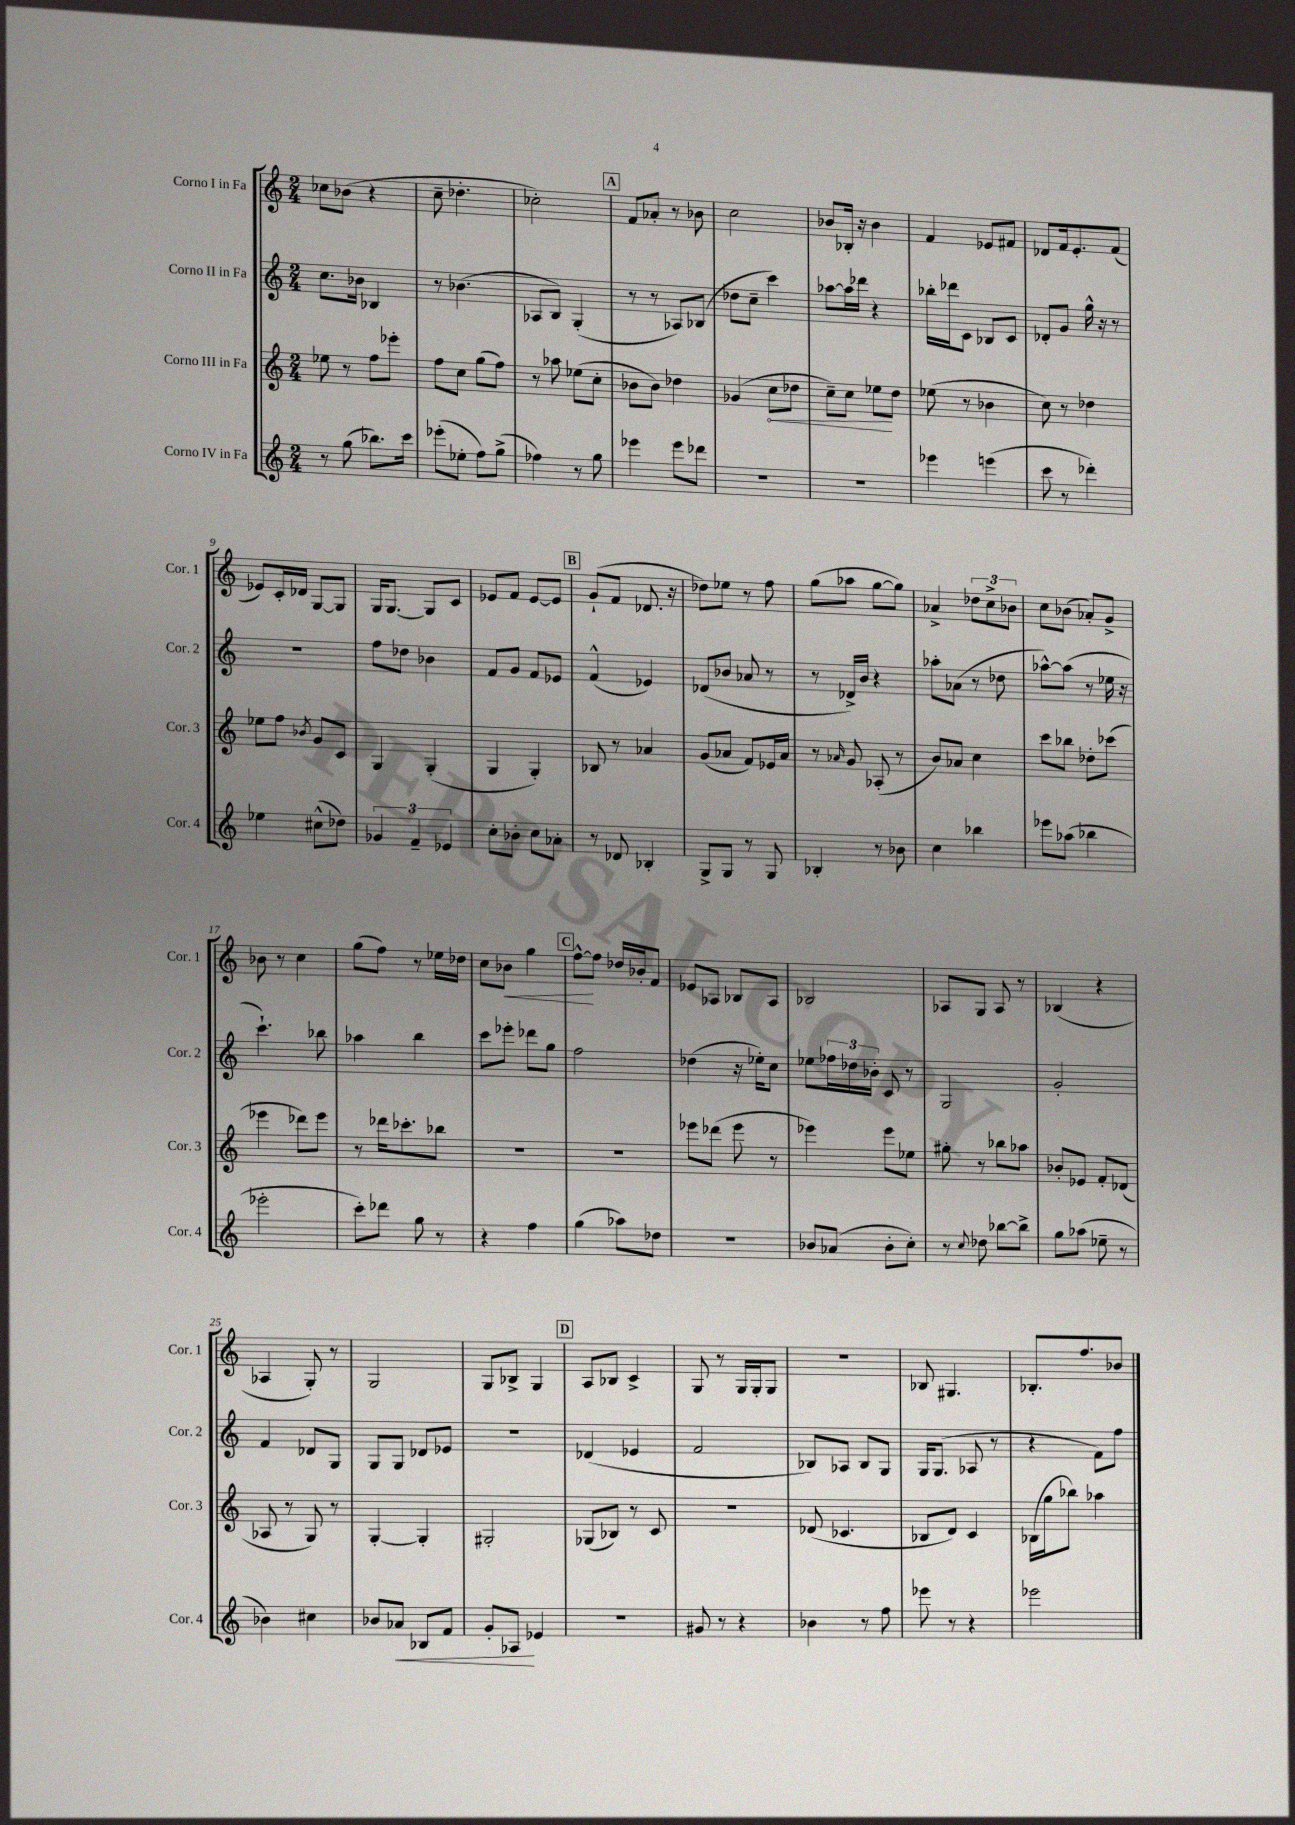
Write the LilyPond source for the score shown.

<<
\new StaffGroup <<
\new Staff = "s0" \with { instrumentName = "Corno I in Fa" shortInstrumentName = "Cor. 1" } {
    \clef treble \key c \major \numericTimeSignature \time 2/4
    ces''8 bes'8( r4 |
    c''8-- des''4.-. |
    ces''2-.) |
    \mark \markup { \box "A" } f'8 aes'8-. r8 bes'8 |
    c''2 |
    bes'8 bes16-. r16 bes'4 |
    f'4 ees'8 fis'8 |
    des'8 f'16 e'8.-. f'8( |
    ees'8) c'16-. des'16 g8~ g8 |
    g16 g8.~ g8 c'8 |
    ees'8 f'8 ees'8~ ees'8 |
    \mark \markup { \box "B" } g'8-!( f'8 des'8. r16 |
    des''8) ees''8 r8 f''8 |
    g''8( aes''8 g''8~ g''8) |
    aes'4-> \tuplet 3/2 { des''8 c''8-> bes'8 } |
    c''8 bes'8( aes'8-.) g'8-> |
    bes'8 r8 c''4 |
    g''8( f''8) r8 ees''16 des''16 |
    c''8 bes'8\< g''4 |
    \mark \markup { \box "C" } f''8~-^\! f''8 des''16 bes'16-. f'8 |
    ees'8 aes8 bes8 aes8 |
    bes2 |
    aes8 g8 aes8 r8 |
    bes4( r4 |
    aes4 g8-.) r8 |
    g2 |
    g8 bes8-> g4 |
    \mark \markup { \box "D" } a8 bes8 c'4-> |
    g8 r8 g16 g16-. g8 |
    R2 |
    bes8 gis4. |
    bes8.-. f''8. bes'8 \bar "|." |
}
\new Staff = "s1" \with { instrumentName = "Corno II in Fa" shortInstrumentName = "Cor. 2" } {
    \clef treble \key c \major \numericTimeSignature \time 2/4
    c''8. bes'16 bes4 |
    r8 bes'4.( |
    aes8 b8) g4-.( |
    \mark \markup { \box "A" } r8 r8 aes8) bes8( |
    des''8 c''8-- c'''4) |
    aes''8~ aes''16 des'''16 r4 |
    bes''16-. des'''16 c'8 bes8 c'8 |
    des'8-. g'8 g''16-^ r16 r8 |
    r2 |
    f''8 des''8 bes'4 |
    f'8 g'8 f'8 ees'8 |
    \mark \markup { \box "B" } f'4-^( ees'4) |
    des'8( bes'8 aes'8 r8 |
    r8 des'16->) b'16 r4 |
    aes''8-. aes'8( r8 des''8 |
    aes''8~-^) aes''8( r8 ees''16 r16 |
    c'''4.-!) bes''8 |
    aes''4 b''4 |
    c'''8 ees'''8-. des'''8 g''8 |
    \mark \markup { \box "C" } f''2 |
    des''4( r16 ees''16-.) c''8 |
    ees''8 \tuplet 3/2 { fes''16 des''16 bes'16-. } c'8 r8 |
    g2 |
    g'2-. |
    f'4 des'8 g8 |
    g8 g8 des'8 ees'8 |
    R2 |
    \mark \markup { \box "D" } des'4( ees'4 |
    f'2 |
    bes8) aes8 bes8 g8 |
    g16 g8.( aes8 r8 |
    r4 f'8) f''8 \bar "|." |
}
\new Staff = "s2" \with { instrumentName = "Corno III in Fa" shortInstrumentName = "Cor. 3" } {
    \clef treble \key c \major \numericTimeSignature \time 2/4
    ees''8 r8 f''8 ees'''8-. |
    f''8 c''8 g''8( f''8) |
    r8 aes''8 ees''8( c''8-. |
    \mark \markup { \box "A" } bes'8 bes'8) des''4 |
    ges'4( \once \override Hairpin.circled-tip = ##t c''8\< des''8 |
    c''8--) c''8 ees''8\! d''8 |
    ees''8( r8 bes'4 |
    c''8) r8 des''4 |
    ees''8 f''8 \acciaccatura { bes'8 } g'8 c'8 |
    g4 g4-.( |
    g4 g4-.) |
    \mark \markup { \box "B" } bes8 r8 aes'4 |
    g'8( aes'8 f'8) ees'16 aes'16 |
    r8 \grace { aes'16 } g'8 aes8-.( r8 |
    b'8) aes'8 c''4 |
    c'''8 bes''8 des''8-. ces'''8( |
    ees'''4 des'''8) ees'''8 |
    r8 des'''16 ces'''8.-. bes''8 |
    R2 |
    \mark \markup { \box "C" } R2 |
    ees'''8 des'''8( ees'''8 r8 |
    ees'''4) ees'''8 ees''8 |
    gis''8-. r8 bes''8 aes''8 |
    bes'8-. ees'8 f'8-. des'8( |
    aes8 r8 g8) r8 |
    g4~-. g4-. |
    gis2-. |
    \mark \markup { \box "D" } ges8( bes8) r8 c'8 |
    R2 |
    des'8( ces'4. |
    bes8 d'8) c'4 |
    bes16( g''16 bes''8) aes''4 \bar "|." |
}
\new Staff = "s3" \with { instrumentName = "Corno IV in Fa" shortInstrumentName = "Cor. 4" } {
    \clef treble \key c \major \numericTimeSignature \time 2/4
    r8 g''8( bes''8.) c'''16 |
    ees'''8-.( ees''8-. f''8) g''8->( |
    fes''4) r8 g''8 |
    \mark \markup { \box "A" } ees'''4 ees'''8 des'''8 |
    r2 |
    R2 |
    ees'''4 e'''4( |
    c'''8 r8 des'''4-.) |
    ees''4 cis''8-^( des''8) |
    \tuplet 3/2 { ges'4 f'4-- ees'4 } |
    c''8-. bes'8-. c''8 aes'8-. |
    \mark \markup { \box "B" } r8 des'8 bes4-. |
    g8-> g8 r8 g8 |
    bes4-. r8 bes'8 |
    c''4 bes''4 |
    ees'''8 aes''8( bes''4 |
    ees'''2-. |
    c'''8-.) des'''8 g''8 r8 |
    r4 f''4 |
    \mark \markup { \box "C" } g''4( aes''8) des''8 |
    R2 |
    bes'8 aes'8( bes'8-. c''8-.) |
    r8 \appoggiatura { c''8 } des''8 bes''8~ bes''8-> |
    g''8 aes''8( ees''8-- r8 |
    bes'4) cis''4 |
    bes'8 aes'8\< bes8 f'8 |
    g'8-. aes8\! ees'4 |
    \mark \markup { \box "D" } R2 |
    gis'8 r8 r4 |
    bes'4 r8 f''8 |
    ees'''8 r8 r4 |
    ees'''2 \bar "|." |
}
>>
>>
